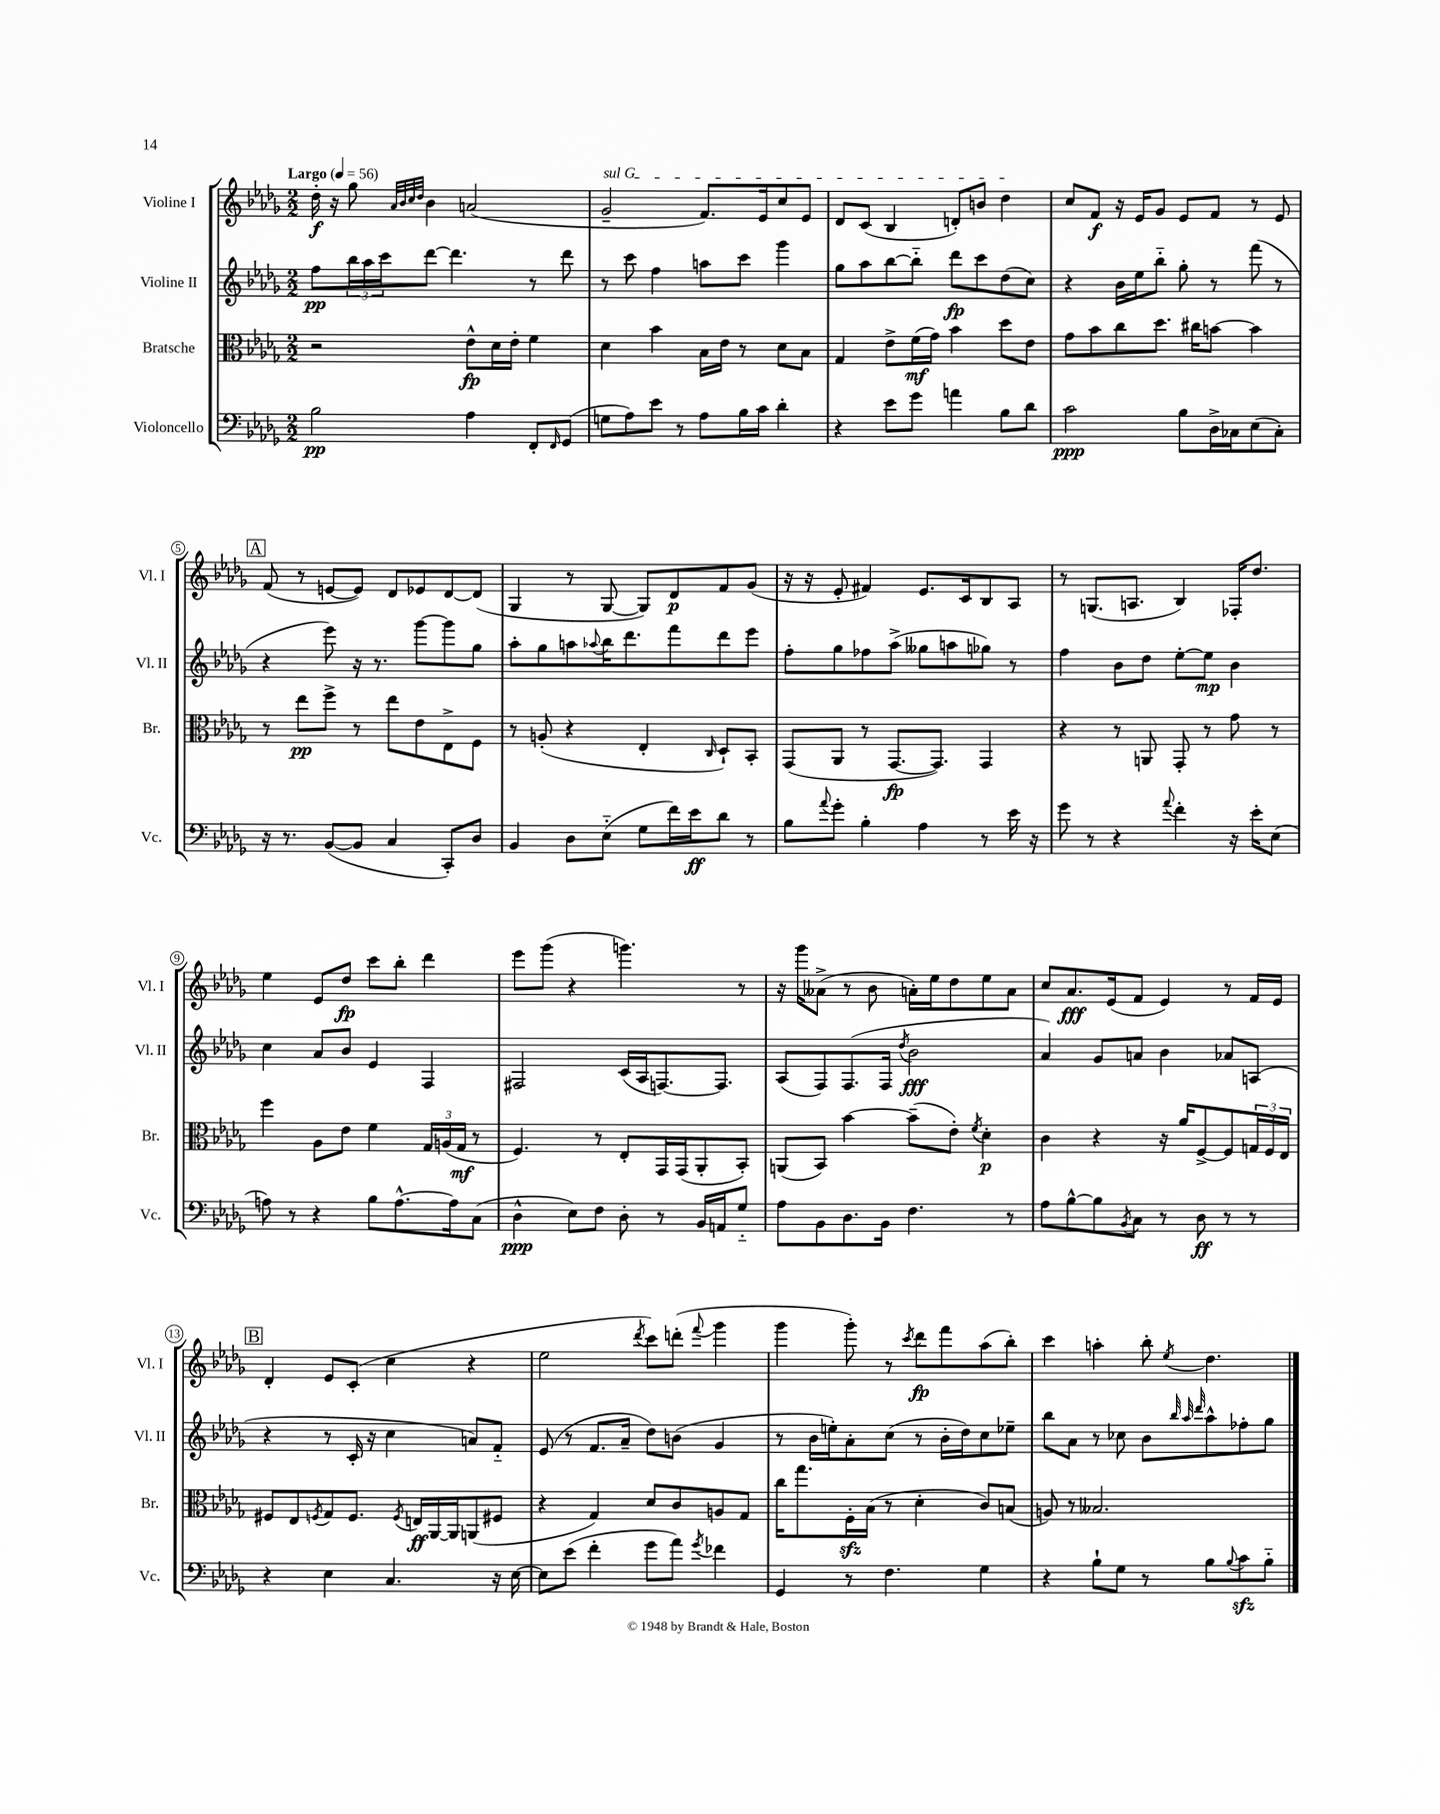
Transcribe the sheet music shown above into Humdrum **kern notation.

**kern	**kern	**kern	**kern
*staff4	*staff3	*staff2	*staff1
*clefF4	*clefC3	*clefG2	*clefG2
*k[b-e-a-d-g-]	*k[b-e-a-d-g-]	*k[b-e-a-d-g-]	*k[b-e-a-d-g-]
*M2/2	*M2/2	*M2/2	*M2/2
*MM56	*MM56	*MM56	*MM56
2B-	2r	8ff	16dd-'
.	.	.	16r
.	.	24bb-	8gg-
.	.	24aa-	.
.	.	24ccc	.
.	.	.	32qqa-
.	.	.	32qqb-
.	.	.	32qqcc
.	.	.	32qqdd-
.	.	[8ddd-	4b-
.	.	4.ddd-]	.
4A-	8e-^^	.	(2a
.	16d-	.	.
.	16e-'	.	.
8FF'	4f	8r	.
16qqFF	.	.	.
(8GG-	.	8ddd-	.
=	=	=	=
8G	4d-	8r	2g-~
8A-)	.	8ccc	.
8e-	4b-	4ff	.
8r	.	.	.
8A-	16B-	8aa	8.f)
.	16e-	.	.
16B-	8r	8ccc	.
16c	.	.	16e-
4d-'	8d-	4ggg-	8cc
.	8B-	.	8e-
=	=	=	=
4r	4G-	8gg-	8d-
.	.	8aa-	(8c
8e-	8e-^	[8bb-	4B-
8g-	(16f	8bb-'~]	.
.	16g-)	.	.
4a	4b-	8ddd-	8d')
.	.	8ccc	8b
8B-	8dd-	(8dd-	4dd-
8d-	8e-	8cc)	.
=	=	=	=
2c	8g-	4r	8cc
.	8b-	.	8f
.	8cc	16b-	16r
.	.	16ee-	16e-
.	8.dd-	8bb-'~	8g-
8B-	.	8gg-'	8e-
.	16cc#	.	.
16D-^	[8b	8r	8f
16C-	.	.	.
(8E-	4b]	(8fff	8r
8C-')	.	8r	8e-
=	=	=	=
16r	8r	4r	(8f
8.r	.	.	.
.	8ee-	.	8r
([8BB-	8ff^	8eee-)	[8e
8BB-]	8r	16r	8e])
.	.	8.r	.
4C	8ee-	.	8d-
.	8e-	[8ggg-	8e-
8CC')	8E-^	8ggg-]	[8d-
8D-	8F	8gg-	(8d-]
=	=	=	=
4BB-	8r	8aa-'	4G-
.	(8A'	8gg-	.
8D-	4r	8aa	8r
.	.	8qqaa-	.
(8E-'~	.	16bb-	[8G-
.	.	8.ddd-	.
8G-	4E-'	.	8G-])
16f)	.	8fff	8d-
16e-	.	.	.
.	16qqC	.	.
8d-	8D-`)	8ddd-	8f
8r	8BB-'	8eee-	(8g-
=	=	=	=
8B-	(8GG-	8ff'	16r
.	.	.	16r
8qqa-	.	.	.
8g-'	8AA-	8gg-	8e-'
4B-'	8r	8ff-	4f#)
.	[8.GG-	(8aa-^	.
4A-	.	8gg--	8.e-
.	8.GG-])	.	.
.	.	8aa	.
.	.	.	16c
8r	4GG-	8gg-)	8B-
16e-	.	8r	8A-
16r	.	.	.
=	=	=	=
8g-	4r	4ff	8r
8r	.	.	(8.G
4r	8r	8b-	.
.	.	.	8.A
.	8AA	8dd-	.
8qqa-	.	.	.
4f'	8GG-'	[8ee-'	4B-)
.	8r	8ee-]	.
16r	8g-	4b-	16F-'
16e-'	.	.	8.dd-
(8E-	8r	.	.
=	=	=	=
8A)	4ff	4cc	4ee-
8r	.	.	.
4r	8A-	8a-	8e-
.	8e-	8b-	8dd-
8B-	4f	4e-	8ccc
[8.A^^	.	.	8bb-'
.	24G-	4F	4ddd-
.	(24A	.	.
16A]	.	.	.
.	24G-	.	.
(8C	8r	.	.
=	=	=	=
4D-^^	4.F)	2F#	8eee-
.	.	.	(8ggg-
8E-)	.	.	4r
8F	8r	.	.
8D-'	8E-'	(16c	4.ggg)
.	.	16A-	.
8r	16GG-	[8.F)	.
.	(16GG-	.	.
16BB-	8AA-'	.	.
16AA	.	8.F]	.
8G-'~	8BB-')	.	8r
=	=	=	=
8A-	(8AA	(8A-	16r
.	.	.	16ggg-
8BB-	8BB-)	8F)	(8a--^
8.D-	[4b-	(8.F	8r
.	.	.	8b-
16BB-	.	16F	.
.	.	8qdd-	.
4.F	(8b-~]	2b-	16a')
.	.	.	16ee-
.	8e-')	.	8dd-
.	8qf	.	.
.	4d-'	.	8ee-
8r	.	.	8a
=	=	=	=
8A-	4c	4a-)	8cc
[8B-^^	.	.	8.a-
8B-]	4r	8g-	.
.	.	.	(16e-
8qBB-	.	.	.
8C	.	8a	8f
8r	16r	4b-	4e-)
.	16a-	.	.
8D-	[8F^	.	.
8r	8F]	8a-	8r
8r	24G	(8A	16f
.	24F	.	.
.	.	.	16e-
.	24E-	.	.
=	=	=	=
4r	8F#	4r	4d-'
.	8E-	.	.
.	8qF	.	.
4E-	8G-	8r	8e-
.	8.F	16c'	(8c'
.	.	16r	.
4.C	.	4cc	4cc
.	8qF	.	.
.	16E	.	.
.	[16AA-	.	.
.	16AA-]	.	.
.	(8AA	8a)	4r
16r	8F#	8f'~	.
[16E-	.	.	.
=	=	=	=
8E-]	4r	(8e-	2ee-
(8e-	.	8r	.
4f'	4G-)	8.f	.
.	.	16a-~	.
.	.	.	8qddd-
8g-	8d-	8dd-)	8ccc)
8a-)	8c	(8b	(8ddd'
8qg-	.	.	8qqfff
4f-	8A	4g-	4ggg-
.	8G-	.	.
=	=	=	=
4GG-	16cc	8r	4ggg-
.	8.gg-	.	.
.	.	16b-	.
.	.	16ee')	.
8r	16F'	8a-'	8ggg-')
.	(16B-	.	.
4.F	8r	(8cc	8r
.	.	.	8qccc
.	4d-'	8r	8ddd-
.	.	16b-'	8fff
.	.	16dd-)	.
4G-	8c)	8cc	(8aa-
.	(8B	8ee-~	8bb-')
=	=	=	=
4r	8A)	8bb-	4ccc
.	8r	8a-	.
8B-`	2.B--	8r	4aa'
8G-	.	8cc-	.
8r	.	8b-	8bb-'
.	.	32qqbb-	.
.	.	32qqaa-	.
.	.	32qqddd-	8qee-
8B-	.	8aa-^^	4.dd-
8qqB-	.	.	.
8c	.	8ff-'	.
8B-'~	.	8gg-	.
==	==	==	==
*-	*-	*-	*-
